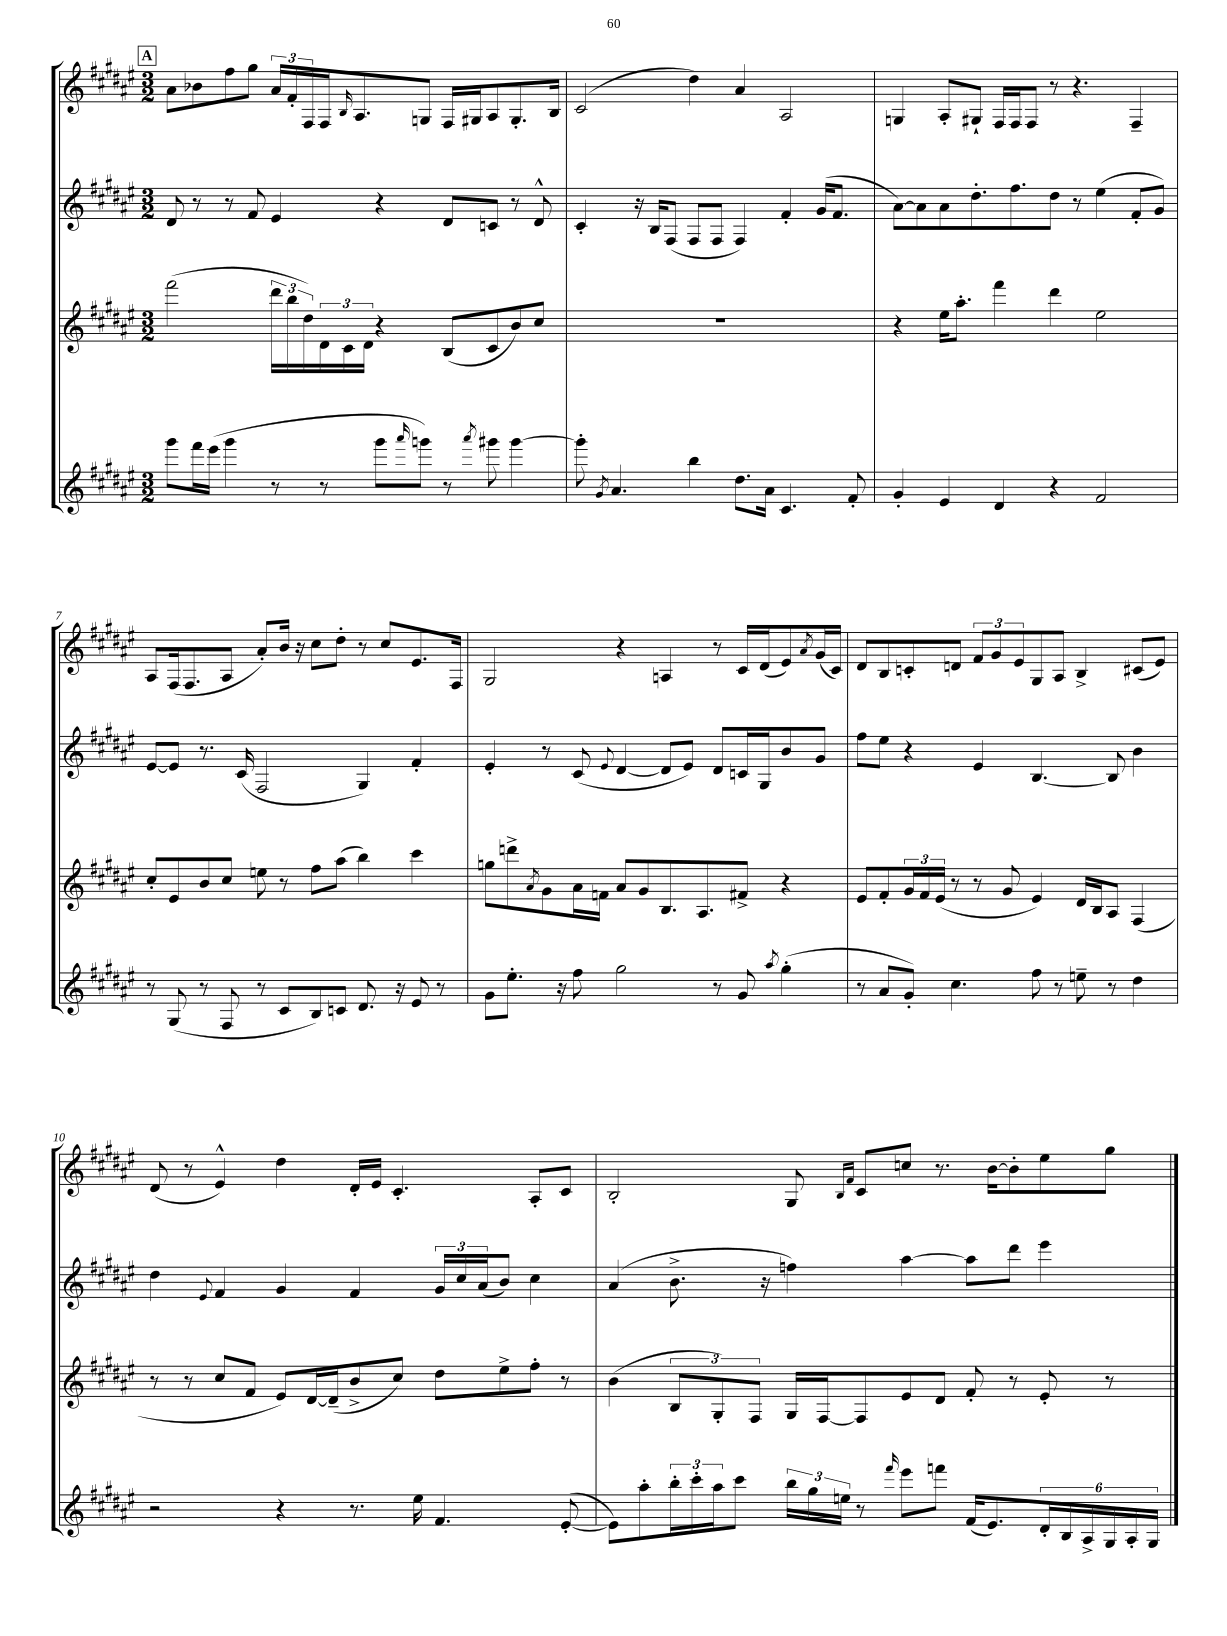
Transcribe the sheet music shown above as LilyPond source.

<<
\new StaffGroup <<
\new Staff = "s0" {
    \clef treble \key fis \major \numericTimeSignature \time 3/2
    \mark \markup { \box "A" } ais'8 bes'8 fis''8 gis''8 \tuplet 3/2 { ais'16 fis'16-. fis16 } fis16 \grace { b16 } ais8. g8 fis16 gis16 ais8 gis8.-. b16 |
    cis'2( dis''4) ais'4 ais2 |
    g4 ais8-. gis8-! fis16 fis16 fis8 r8 r4. fis4-- |
    ais8 fis16( fis8. ais8 ais'8-.) b'16 r16 cis''8 dis''8-. r8 cis''8 eis'8. fis16 |
    gis2 r4 a4 r8 cis'16 dis'16( eis'8) \acciaccatura { ais'8 } gis'16( cis'16) |
    dis'8 b8 c'8-. d'8 \tuplet 3/2 { fis'8 gis'8 eis'8 } gis8 ais8 b4-> cis'8( eis'8) |
    dis'8( r8 eis'4-^) dis''4 dis'16-. eis'16 cis'4.-. ais8-. cis'8 |
    b2-. gis8 \grace { b16 fis'16 } cis'8 c''8 r8. b'16~ b'8-. eis''8 gis''8 \bar "|." |
}
\new Staff = "s1" {
    \clef treble \key fis \major \numericTimeSignature \time 3/2
    \mark \markup { \box "A" } dis'8 r8 r8 fis'8 eis'4 r4 dis'8 c'8 r8 dis'8-^ |
    cis'4-. r16 b16 fis8( fis8 fis8 fis4) fis'4-. gis'16( fis'8. |
    ais'8~) ais'8 ais'8 dis''8.-. fis''8. dis''8 r8 eis''4( fis'8-. gis'8) |
    eis'8~ eis'8 r8. cis'16( fis2 gis4) fis'4-. |
    eis'4-. r8 cis'8( \appoggiatura { eis'8 } dis'4~ dis'8 eis'8) dis'8 c'16 gis16 b'8 gis'8 |
    fis''8 eis''8 r4 eis'4 b4.~ b8 b'4 |
    dis''4 \appoggiatura { eis'8 } fis'4 gis'4 fis'4 \tuplet 3/2 { gis'16 cis''16 ais'16( } b'8) cis''4 |
    ais'4( b'8.-> r16 f''4) ais''4~ ais''8 dis'''8 eis'''4 \bar "|." |
}
\new Staff = "s2" {
    \clef treble \key fis \major \numericTimeSignature \time 3/2
    \mark \markup { \box "A" } fis'''2( \tuplet 3/2 { dis'''16 b''16 dis''16) } \tuplet 3/2 { dis'16 cis'16 dis'16 } r4 b8( cis'8 b'8) cis''8 |
    R1. |
    r4 eis''16 ais''8.-. fis'''4 dis'''4 eis''2 |
    cis''8-. eis'8 b'8 cis''8 e''8 r8 fis''8 ais''8( b''4) cis'''4 |
    g''8 d'''8-> \acciaccatura { ais'8 } gis'8 ais'16 f'16 ais'8 gis'8 b8. ais8. fis'8-> r4 |
    eis'8 fis'8-. \tuplet 3/2 { gis'16 fis'16 eis'16( } r8 r8 gis'8 eis'4) dis'16 b16 ais8 fis4( |
    r8 r8 cis''8 fis'8 eis'8) dis'16~ dis'16--( b'8-> cis''8) dis''8 eis''8-> fis''8-. r8 |
    b'4( \tuplet 3/2 { b8 gis8-.) fis8 } gis16 fis16~ fis8 eis'8 dis'8 fis'8-. r8 eis'8-. r8 \bar "|." |
}
\new Staff = "s3" {
    \clef treble \key fis \major \numericTimeSignature \time 3/2
    \mark \markup { \box "A" } gis'''8 fis'''16 eis'''16( gis'''4 r8 r8 gis'''8 \grace { ais'''16 } g'''8) r8 \acciaccatura { ais'''8 } gis'''8 gis'''4~ |
    gis'''8-. \acciaccatura { gis'8 } ais'4. b''4 dis''8. ais'16 cis'4. fis'8-. |
    gis'4-. eis'4 dis'4 r4 fis'2 |
    r8 gis8( r8 fis8 r8 cis'8 b8) c'8 dis'8. r16 eis'8 r8 |
    gis'8 eis''8.-. r16 fis''8 gis''2 r8 gis'8 \acciaccatura { ais''8 } gis''4-.( |
    r8 ais'8 gis'8-.) cis''4. fis''8 r8 e''8-- r8 dis''4 |
    r2 r4 r8. eis''16 fis'4. eis'8~-.( |
    eis'8) ais''8-. \tuplet 3/2 { b''16-. cis'''16-. ais''16 } cis'''8 \tuplet 3/2 { b''16 gis''16 e''16 } r8 \grace { fis'''16 } eis'''8 f'''8 fis'16( eis'8.) \tuplet 6/4 { dis'16-. b16 ais16-> gis16 ais16-. gis16 } \bar "|." |
}
>>
>>
\layout { \context { \Score currentBarNumber = #4 } }
